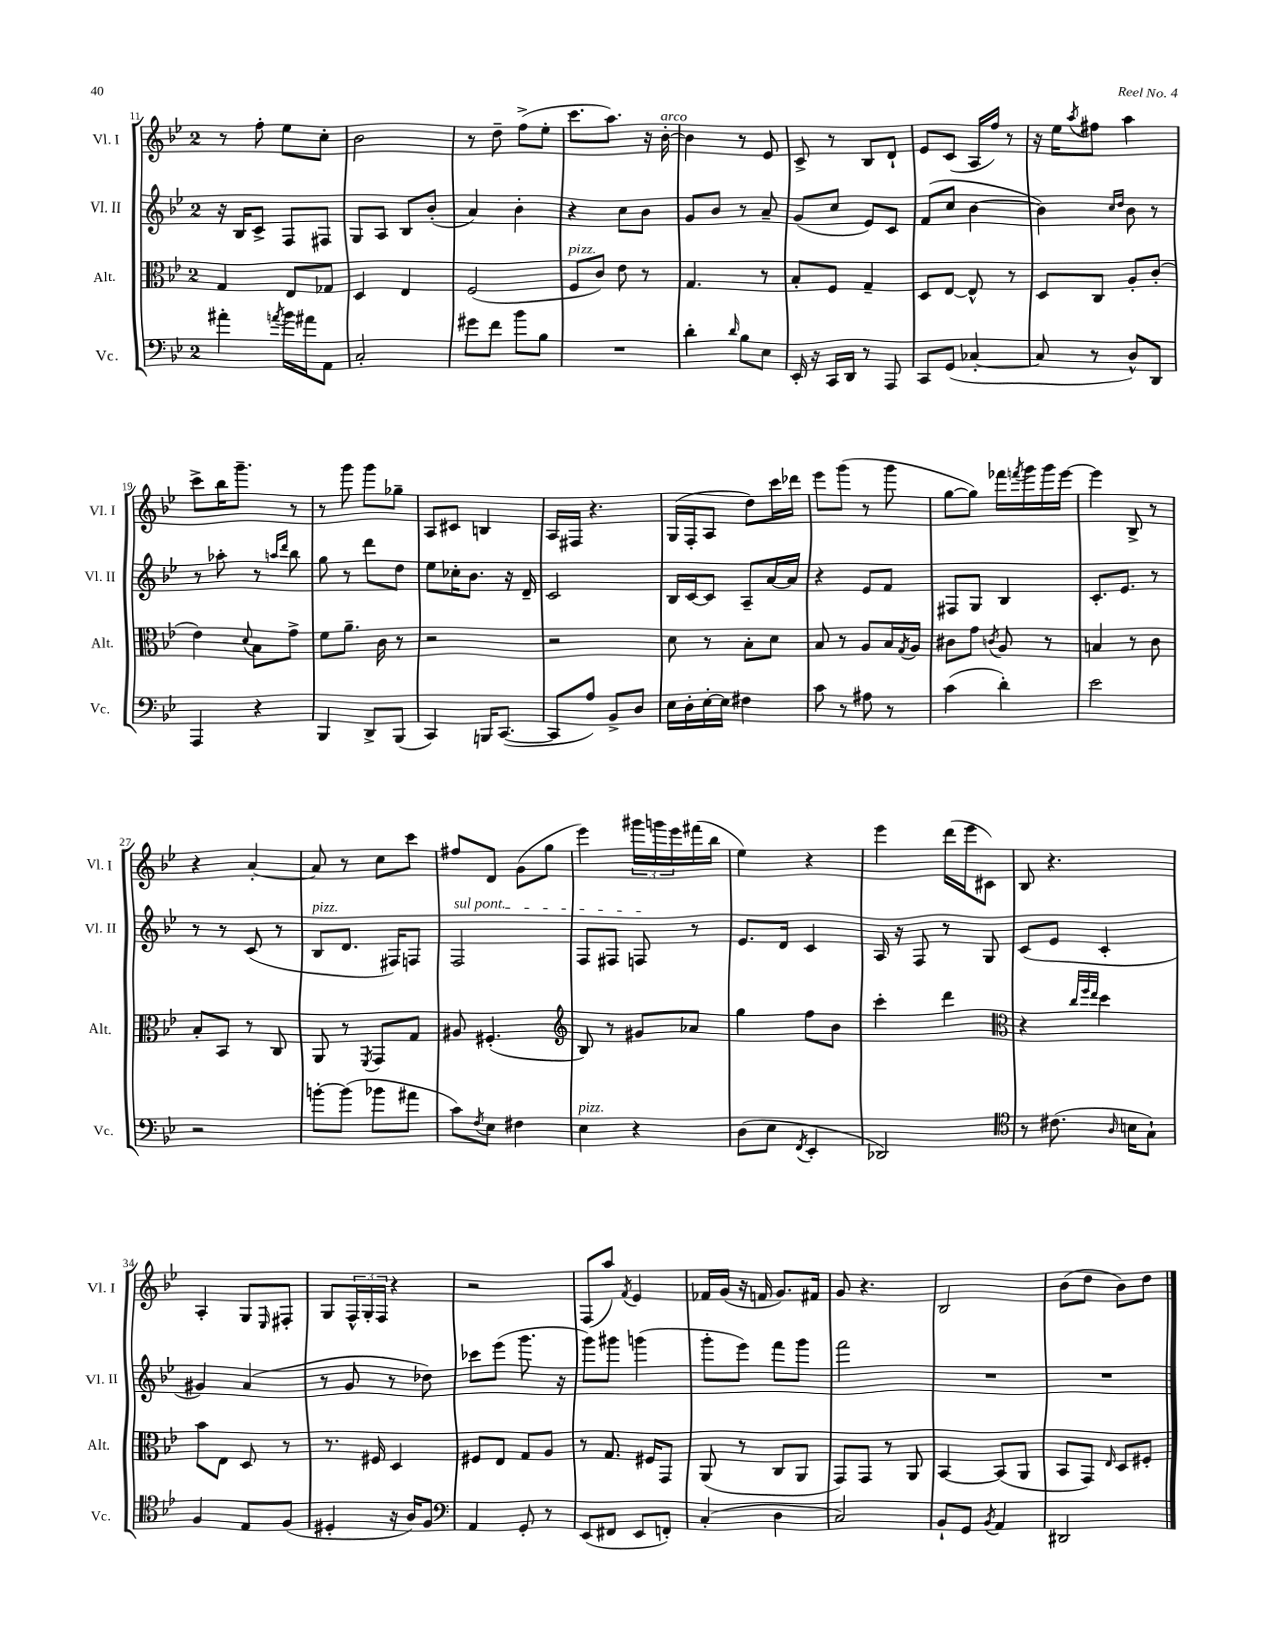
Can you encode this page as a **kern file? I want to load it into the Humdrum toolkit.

**kern	**kern	**kern	**kern
*staff4	*staff3	*staff2	*staff1
*clefF4	*clefC3	*clefG2	*clefG2
*k[b-e-]	*k[b-e-]	*k[b-e-]	*k[b-e-]
*M2/4	*M2/4	*M2/4	*M2/4
4a#'\	4G/	16r	8r
.	.	16B-/LK	.
.	.	8c^/J	8ff'\
8qa/	.	.	.
16b-\LL	8E-/L	8F/L	8ee-\L
16a#\J	.	.	.
8AA\J	8G-/J	8F#/J	8cc'\J
=	=	=	=
2C'/	4D/	8G/L	2b-\
.	.	8A/J	.
.	4E-/	8B-/L	.
.	.	(8b-'/J	.
=	=	=	=
8g#\L	(2F/	4a/)	8r
8f\J	.	.	8dd~\
8b-\L	.	4b-'\	(8ff^\L
8B-\J	.	.	8ee-'\J
=	=	=	=
2r	8F/L	4r	8.ccc\L
.	8c/J)	.	.
.	.	.	8.aa\J)
.	8e-\	8cc\L	.
.	8r	8b-\J	16r
.	.	.	[16b-'\
=	=	=	=
4d'\	4.G/	8g/L	4b-\]
.	.	8b-/J	.
16qqd/	.	.	.
8B-\L	.	8r	8r
8E-\J	8r	8a~/	8e-/
=	=	=	=
16EE-'/	8B-'/L	(8g/L	8c^/
16r	.	.	.
16CC/LL	8F/J	8cc/J	8r
16DD/JJ	.	.	.
8r	4G~/	8e-/L)	8B-/L
8AAA/	.	8c/J	8d`/J
=	=	=	=
8CC/L	8D/L	(8f/L	8e-/L
(8GG/J	[8E-/J	8cc/J	(8c/J
[4C-'/	8E-^^/]	[4b-\	16A/LL
.	.	.	16ff/JJ)
.	8r	.	8r
=	=	=	=
8C-/]	8D/L	4b-\])	16r
.	.	.	16ee-\LK
.	.	.	8qaa/
8r	8C/J	.	8ff#\J
.	.	16qqcc/LL	.
.	.	16qqdd/JJ	.
8D^^/L)	8A'/L	8b-\	4aa\
8DD/J	(8c'/J	8r	.
=	=	=	=
4AAA/	4e-\)	8r	8ccc^\L
.	.	8aa-'\	16bb-\K
.	.	.	8.ggg~\J
.	8qqd/	.	.
4r	8B-\L	8r	.
.	.	16qqaa/LL	.
.	.	16qqddd/JJ	.
.	8g^\J	8bb-\	8r
=	=	=	=
4BBB-/	8f\L	8gg\	8r
.	8.a~\J	8r	8ggg\
8DD^/L	.	8ddd\L	8ggg\L
.	16c\	.	.
(8BBB-/J	8r	8dd\J	8gg-~\J
=	=	=	=
4CC/)	2r	8ee-\L	8A/L
.	.	16cc-'\K	8c#/J
.	.	8.b-\J	.
16BBB/LK	.	.	4B/
([8.CC/J	.	.	.
.	.	16r	.
.	.	16d~/	.
=	=	=	=
8CC/]L	2r	2c/	16A/LL
.	.	.	16F#/JJ
8A/J)	.	.	4.r
8BB-^/L	.	.	.
8D/J	.	.	.
=	=	=	=
16E-\LL	8d\	16B-/LL	(16G/LL
16D'\	.	[16c/J	16F'/J
[16E-'\	8r	8c/]J	8A/J
16E-\]JJ	.	.	.
4F#\	8B-'\L	8A~/L	8dd\L)
.	8d\J	[16a/L	16ccc\L
.	.	16a/]JJ	16ddd-\JJ
=	=	=	=
8c\	8B-/	4r	8eee-\L
8r	8r	.	(8ggg\J
8A#\	8A/L	8e-/L	8r
8r	16B-/L	8f/J	8ggg\
.	8qG/	.	.
.	16A/JJ	.	.
=	=	=	=
(4c\	8c#\L	8F#/L	[8gg\L
.	8g\J	8G/J	8gg\]J)
.	8qc/	.	.
4d'\)	8A/	4B-/	16fff-\LL
.	.	.	8qfff/
.	.	.	16ggg\
.	8r	.	16ggg\
.	.	.	[16eee-\JJ
=	=	=	=
2e-\	4B/	8.c'/L	4eee-\]
.	.	8.e-/J	.
.	8r	.	8B-^/
.	8c\	8r	8r
=	=	=	=
2r	8B-'/L	8r	4r
.	8BB-/J	8r	.
.	8r	(8c/	[4a'/
.	8C/	8r	.
=	=	=	=
[8b'\L	8AA/	8B-/L	8a/]
(8b\]J	8r	8.d/J	8r
.	8qFF/	.	.
8b-\L	8GG/L	.	8cc\L
.	.	16F#/LK)	.
8a#\J	8G/J	8F/J	8ccc\J
=	=	=	=
8c\L)	8A#/	2F/	8ff#/L
8qF/	.	.	.
8E-\J	(4.F#'/	.	8d/J
4F#\	.	.	(8g\L
.	.	.	8gg\J
=	=	=	=
*	*clefG2	*	*
4E-\	8B-/)	8F/L	4eee-\)
.	8r	8F#/J	.
4r	8g#/L	8F/	24ggg#\LL
.	.	.	24ggg\
.	.	.	24eee-\
.	8a-/J	8r	(16fff#\
.	.	.	16bb-\JJ
=	=	=	=
(8D\L	4gg\	8.e-/L	4ee-\)
8E-\J	.	.	.
.	.	16d/Jk	.
8qFF/	.	.	.
4EE-'/	8ff\L	4c/	4r
.	8b-\J	.	.
=	=	=	=
2DD-/)	4ccc'\	16A/	4eee-\
.	.	16r	.
.	.	8F/	.
.	4ddd\	8r	(16ddd\LL
.	.	.	16eee-\J
.	.	8G/	8c#\J)
=	=	=	=
*clefC4	*clefC3	*	*
8r	4r	(8c/L	8B-/
(8.c#\	.	8e-/J	4.r
.	32qqcc/LLL	.	.
.	32qqff/	.	.
.	32qqee-/JJJ	.	.
.	4dd\	4c'/	.
16qqA/	.	.	.
16B\LK	.	.	.
8G`\J)	.	.	.
=	=	=	=
4F/	8b-\L	4g#/)	4A'/
.	8E-\J	.	.
8E-/L	8D/	(4a/	8G/L
.	.	.	16qqE-/
(8F/J	8r	.	8F#'/J
=	=	=	=
4D#'/	8.r	8r	8G/L
.	.	8g/	24F^^/L
.	.	.	24G'/
.	16F#/	.	.
.	.	.	24F/JJ
16r	4D/	8r	4r
16A/LK)	.	.	.
8F/J	.	8dd-\)	.
=	=	=	=
*clefF4	*	*	*
4AA/	8F#/L	8ccc-\L	2r
.	8E-/J	(8eee-\J	.
8GG'/	8G/L	8.ggg\	.
8r	8A/J	.	.
.	.	16r	.
=	=	=	=
(8EE-/L	8r	8ggg\L)	(8F/L
8FF#/J	8.G/	8ggg#\J	8aa/J)
.	.	.	8qf/
8EE-/L	.	(4ggg\	4e-/
.	16F#/LK	.	.
8FF'/J)	8GG/J	.	.
=	=	=	=
(4C'/	(8AA/	8ggg'\L	16f-/LL
.	.	.	(16g/JJ
.	8r	8eee-\J)	16r
.	.	.	16f/
4D\	8C/L	8fff\L	8.g/L)
.	8AA/J	8ggg\J	.
.	.	.	16f#/Jk
=	=	=	=
2C/)	8GG/L)	2fff\	8g/
.	8GG/J	.	4.r
.	8r	.	.
.	8AA/	.	.
=	=	=	=
8BB-`/L	[4BB-/	2r	2B-/
8GG/J	.	.	.
8qBB-/	.	.	.
4AA/	(8BB-/]L	.	.
.	8AA/J	.	.
=	=	=	=
2DD#/	8BB-/L	2r	(8b-\L
.	8GG/J)	.	8dd\J
.	16qqE-/	.	.
.	8D/L	.	8b-\L)
.	8F#'/J	.	8dd\J
==	==	==	==
*-	*-	*-	*-
